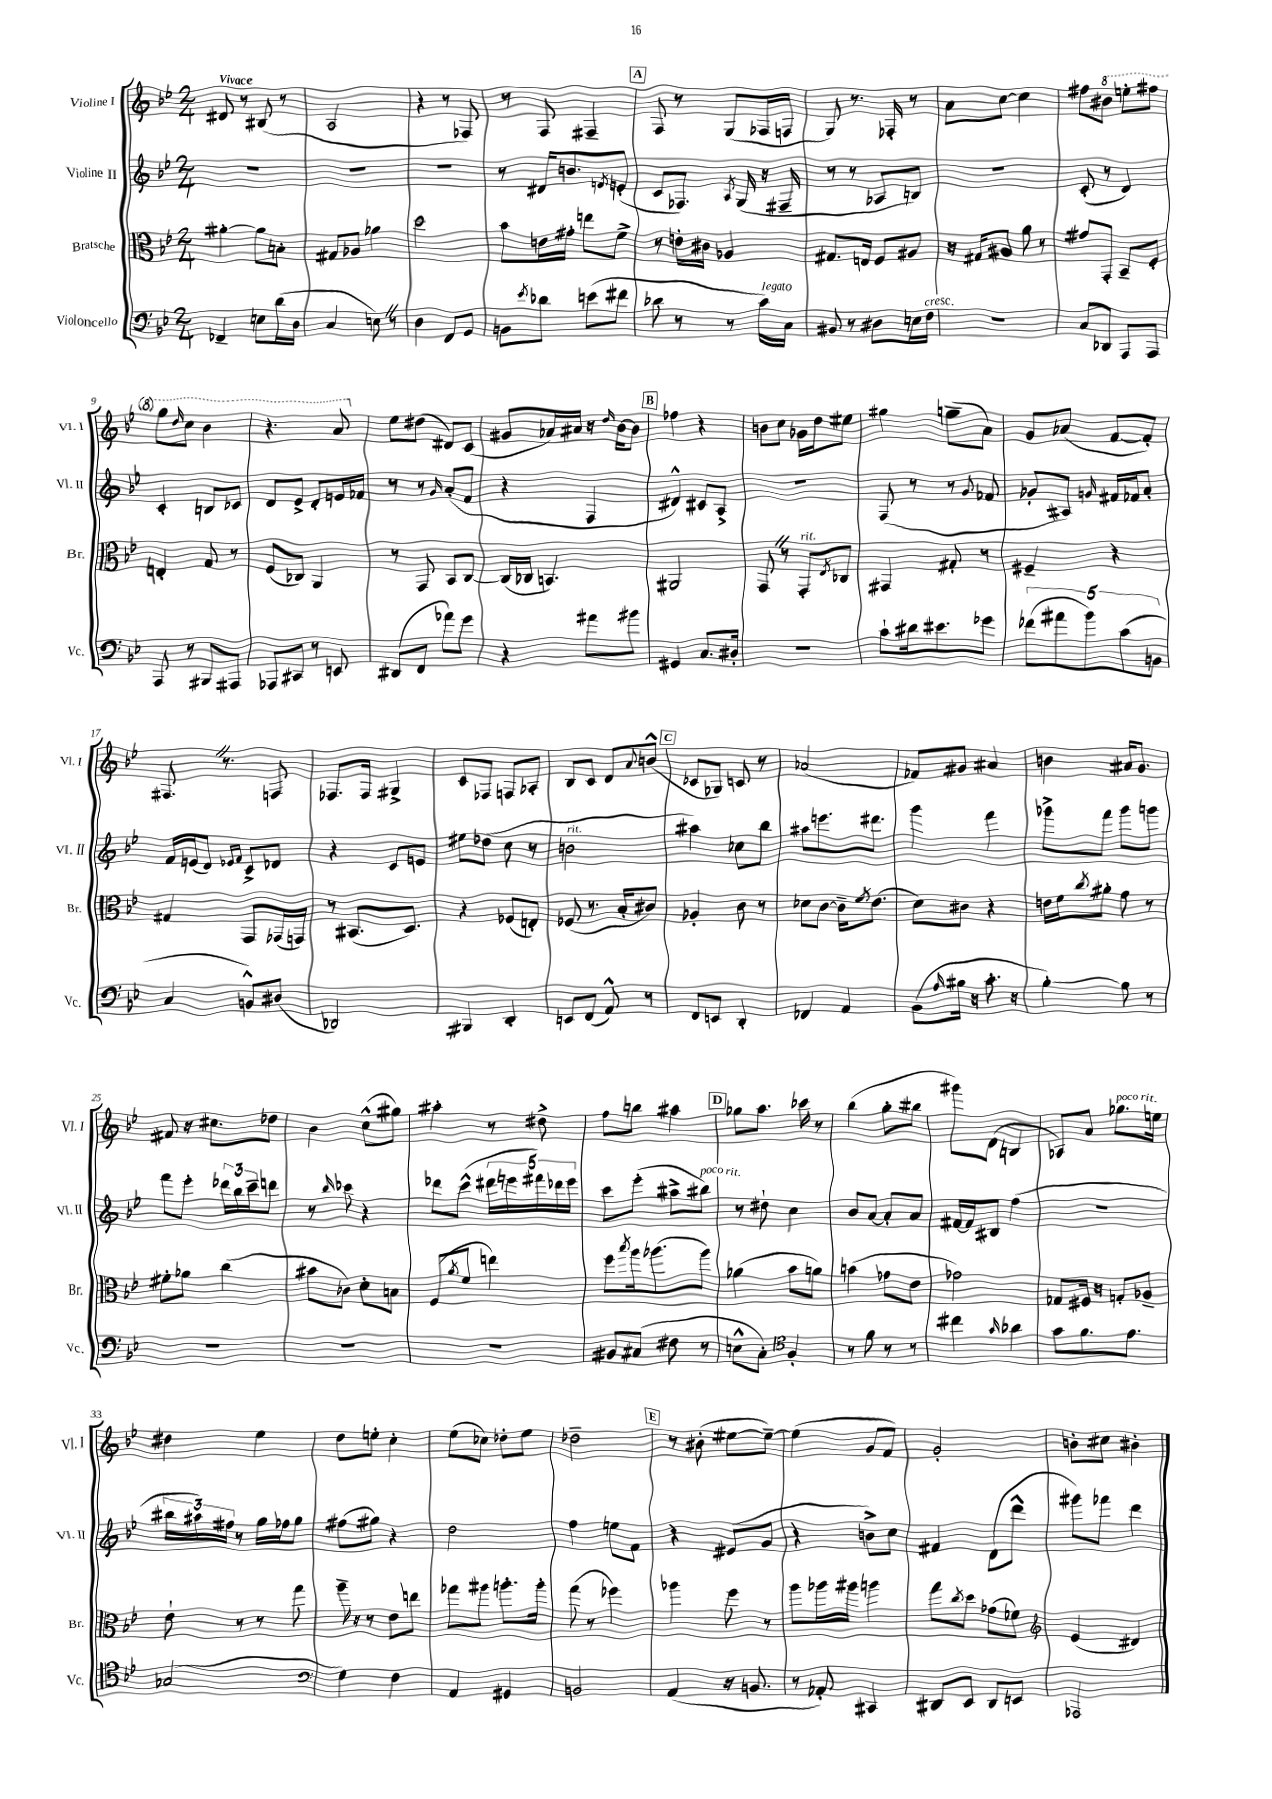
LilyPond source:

<<
\new StaffGroup <<
\new Staff = "s0" \with { instrumentName = "Violine I" shortInstrumentName = "Vl. I" } {
    \clef treble \key bes \major \numericTimeSignature \time 2/4 \tempo "Vivace"
    dis'8 r8 bis8( r8 |
    a2 |
    r4 r8 fes8) |
    r8 f8 fis4-- |
    \mark \markup { \box "A" } f8 r8 g8( fes16 f16 |
    g8) r8. fes16-. r8 |
    a'8 c''8~ c''4 |
    fis''8 \ottava #1 bis''8 e'''8-. fis'''8 |
    g'''8 \grace { d'''16 } c'''8 bes''4 |
    r4. a''8 \ottava #0 |
    ees''8 dis''8( dis'8) c'8( |
    gis'8 aes'16) ais'16 r16 \grace { d''16 } bes'16~ bes'8 |
    \mark \markup { \box "B" } fes''4 r4 |
    b'8 c''8 ges'16 d''16 eis''8 |
    gis''4 g''8--( a'8) |
    g'8 aes'8( f'8~ f'8-.) |
    fis8. \once \override BreathingSign.text = \markup { \musicglyph "scripts.caesura.straight" } \breathe r8. f8 |
    fes8. fes16 gis4-> |
    c'8 fes8 f8 aes8-. |
    bes8 c'8 d'8 \appoggiatura { a'8 } b'8-^( |
    \mark \markup { \box "C" } ces'8 ges8) c'8 r8 |
    aes'2( |
    fes'8) gis'8 ais'4 |
    b'4 ais'16 g'8. |
    fis'8 r16 cis''8. des''8 |
    bes'4 c''8-^( gis''8) |
    ais''4-. r8 dis''8-> |
    f''8 b''8 ais''4 |
    \mark \markup { \box "D" } ges''8 a''8. ces'''16 r8 |
    bes''4( g''8-. bis''8 |
    gis'''8) d'8( b4 |
    aes8) a'8 ges''8.^\markup { \italic "poco rit." } e''16 |
    dis''4 ees''4 |
    d''8 e''8-. c''4-. |
    ees''8( ces''8) des''8-. ees''8 |
    des''2-- |
    \mark \markup { \box "E" } r8 bis'8-.( eis''8~ eis''8~--) |
    eis''4( g'8 f'8) |
    g'2-. |
    b'8-. cis''8 bis'4-. \bar "|." |
}
\new Staff = "s1" \with { instrumentName = "Violine II" shortInstrumentName = "Vl. II" } {
    \clef treble \key bes \major \numericTimeSignature \time 2/4
    R2 |
    R2 |
    R2 |
    r8 dis'16 b'8. \acciaccatura { d'8 } e'8-.( |
    \mark \markup { \box "A" } c'8 fes8.) \acciaccatura { a8 } g16( r16 fis16-- |
    r8 r8 aes8 b8) |
    R2 |
    c'8-.( r8 d'4) |
    c'4-. b8 ces'8 |
    d'8 ees'8-> d'8-. e'16 fes'16 |
    r8 r8 \grace { g'16 } a'8-.( f'8 |
    r4 f4 |
    \mark \markup { \box "B" } dis'4-^) cis'8 a8-> |
    r2 |
    f8( r8 r8 \appoggiatura { g'8 } fes'8 |
    ges'8-. ais8) \grace { g'16 } fis'16 fes'16 a'8-. |
    f'16 e'16( d'8) \grace { ees'16 f'16 } c'8-> des'8 |
    r4 c'8 e'8 |
    eis''8 des''8( c''8 r8 |
    b'2^\markup { \italic "rit." } |
    \mark \markup { \box "C" } ais''4) ces''8 bes''8 |
    ais''8 e'''8. dis'''8. |
    g'''4 f'''4 |
    ges'''8-> f'''8 ges'''8 g'''8 |
    f'''8 ees'''8-. \tuplet 3/2 { des'''16 bes''16 c'''16-- } d'''8 |
    r8 \grace { bes''16 } ces'''8 r4 |
    des'''8 c'''8-^( \tuplet 5/4 { dis'''16 e'''16 fis'''16) des'''16 e'''16 } |
    c'''8 ees'''8-.( ais''8-> bis''8^\markup { \italic "poco rit." }) |
    \mark \markup { \box "D" } r8 dis''8-! c''4 |
    bes'8 a'8~ a'8-. a'8 |
    fis'16~ fis'16 bis8 f''4( |
    R2 |
    \tuplet 3/2 { bis''16 ais''16) fis''16 } r8 g''16 fes''16 g''8 |
    fis''8( gis''8) r4 |
    d''2 |
    f''4 e''8 f'8 |
    \mark \markup { \box "E" } r4 eis'8( g'8 |
    r4 b'8->) c''8 |
    fis'4 d'8( d'''8-^ |
    gis'''8) fes'''8 d'''4 \bar "|." |
}
\new Staff = "s2" \with { instrumentName = "Bratsche" shortInstrumentName = "Br." } {
    \clef alto \key bes \major \numericTimeSignature \time 2/4
    ais'4~-. ais'8 b8-. |
    gis8 aes8 aes'4 |
    d''2 |
    bes'8 e'16 gis'16-. e''8 f'8-> |
    \mark \markup { \box "A" } r8 e'16-. cis'16 aes4 |
    gis8. e16 f8 ais8 |
    r16 gis16 ais8 a'8 r8 |
    gis'8 g,8-. bes,8-- f8-. |
    e4-. g8 r8 |
    f8( ces8) a,4 |
    r8 g,8 bes,8 c8~ |
    c16( ces16 b,4.) |
    \mark \markup { \box "B" } ais,2 |
    g,8 \once \override BreathingSign.text = \markup { \musicglyph "scripts.caesura.straight" } \breathe r8 g,8-.^\markup { \italic "rit." } \acciaccatura { ees8 } ces8 |
    gis,4 gis8-. r8 |
    fis4-- r4 |
    gis4 g,8 ges,16( g,16) |
    r8 bis,8.( d8.) |
    r4 fes8( e8-.) |
    fes8( r8. bes16-. cis'8) |
    \mark \markup { \box "C" } aes4-. c'8 r8 |
    des'8 c'8~ c'16-- \acciaccatura { f'8 } ees'8.( |
    d'8) cis'8 r4 |
    e'16 f'16 \acciaccatura { c''8 } ais'8-. g'8 r8 |
    fis'8-. aes'8 c''4( |
    bis'8 ces'8) d'8-. b8 |
    f8( \acciaccatura { a'8 } f'8 e''4) |
    f''8 \acciaccatura { bes''8 } a''16 aes''8.( aes''8) |
    \mark \markup { \box "D" } aes'4( bes'8 a'8) |
    b'4( ges'8 ees'8 |
    ges'2) |
    ges8 fis16 r16 g8-. aes8-- |
    ees'8-! r8 r8 g''8 |
    a''16-- r16 r8 ees'8 e''8 |
    ges''8 ais''8 a''8.-. a''16-. |
    g''8( r8 fes''4) |
    \mark \markup { \box "E" } aes''4 f''8 r8 |
    a''8 aes''16 ais''16 a''4 |
    g''8 \acciaccatura { c''8 } d''8 ges'8( fes'8) |
    \clef treble ees'4( dis'4) \bar "|." |
}
\new Staff = "s3" \with { instrumentName = "Violoncello" shortInstrumentName = "Vc." } {
    \clef bass \key bes \major \numericTimeSignature \time 2/4
    fes,4-- e8 d'16( d16 |
    c4 e8) \once \override BreathingSign.text = \markup { \musicglyph "scripts.caesura.straight" } \breathe r8 |
    d4 f,8 g,8 |
    b,8 \acciaccatura { ees'8 } des'8 e'8( fis'8 |
    \mark \markup { \box "A" } des'8 r8 r8 c'16^\markup { \italic "legato" }) c16 |
    bis,8 r8 dis8 e16 f16^\markup { \italic "cresc." } |
    r2 |
    c8 des,8 a,,8 a,,8 |
    a,,8 r8 bis,,8 ais,,8 |
    aes,,8 cis,8 r8 e,8 |
    dis,8( f,8 aes'8) g'8 |
    r4 ais'8 bis'8 |
    \mark \markup { \box "B" } gis,4 c8. dis16-. |
    r2 |
    c'8-! dis'16 eis'8. ges'8 |
    \tuplet 5/4 { fes'8( ais'8 bes'8) c'8( b,8 } |
    c4 b,8-^) dis8( |
    des,2) |
    bis,,4 d,4-. |
    e,8 f,8( a,8-^) r8 |
    \mark \markup { \box "C" } f,8 e,8 d,4-. |
    fes,4 a,4 |
    bes,8( \grace { a16 } bis16 r16 c'8.-. r16 |
    bes4~-.) bes8 r8 |
    R2 |
    R2 |
    R2 |
    bis,8 cis8( fis8 r8 |
    \mark \markup { \box "D" } e8-^ c8-.) \clef tenor f4-. |
    r8 f'8 r8 r8 |
    cis''4 \grace { g'16 } aes'4 |
    g'8 f'8. ees'8. |
    ges2( |
    \clef bass g4) f4 |
    a,4 gis,4 |
    b,2 |
    \mark \markup { \box "E" } a,4( r16 b,8. |
    r8 aes,8-.) cis,4 |
    dis,8 ees,8 dis,8 e,8 |
    aes,,2 \bar "|." |
}
>>
>>
